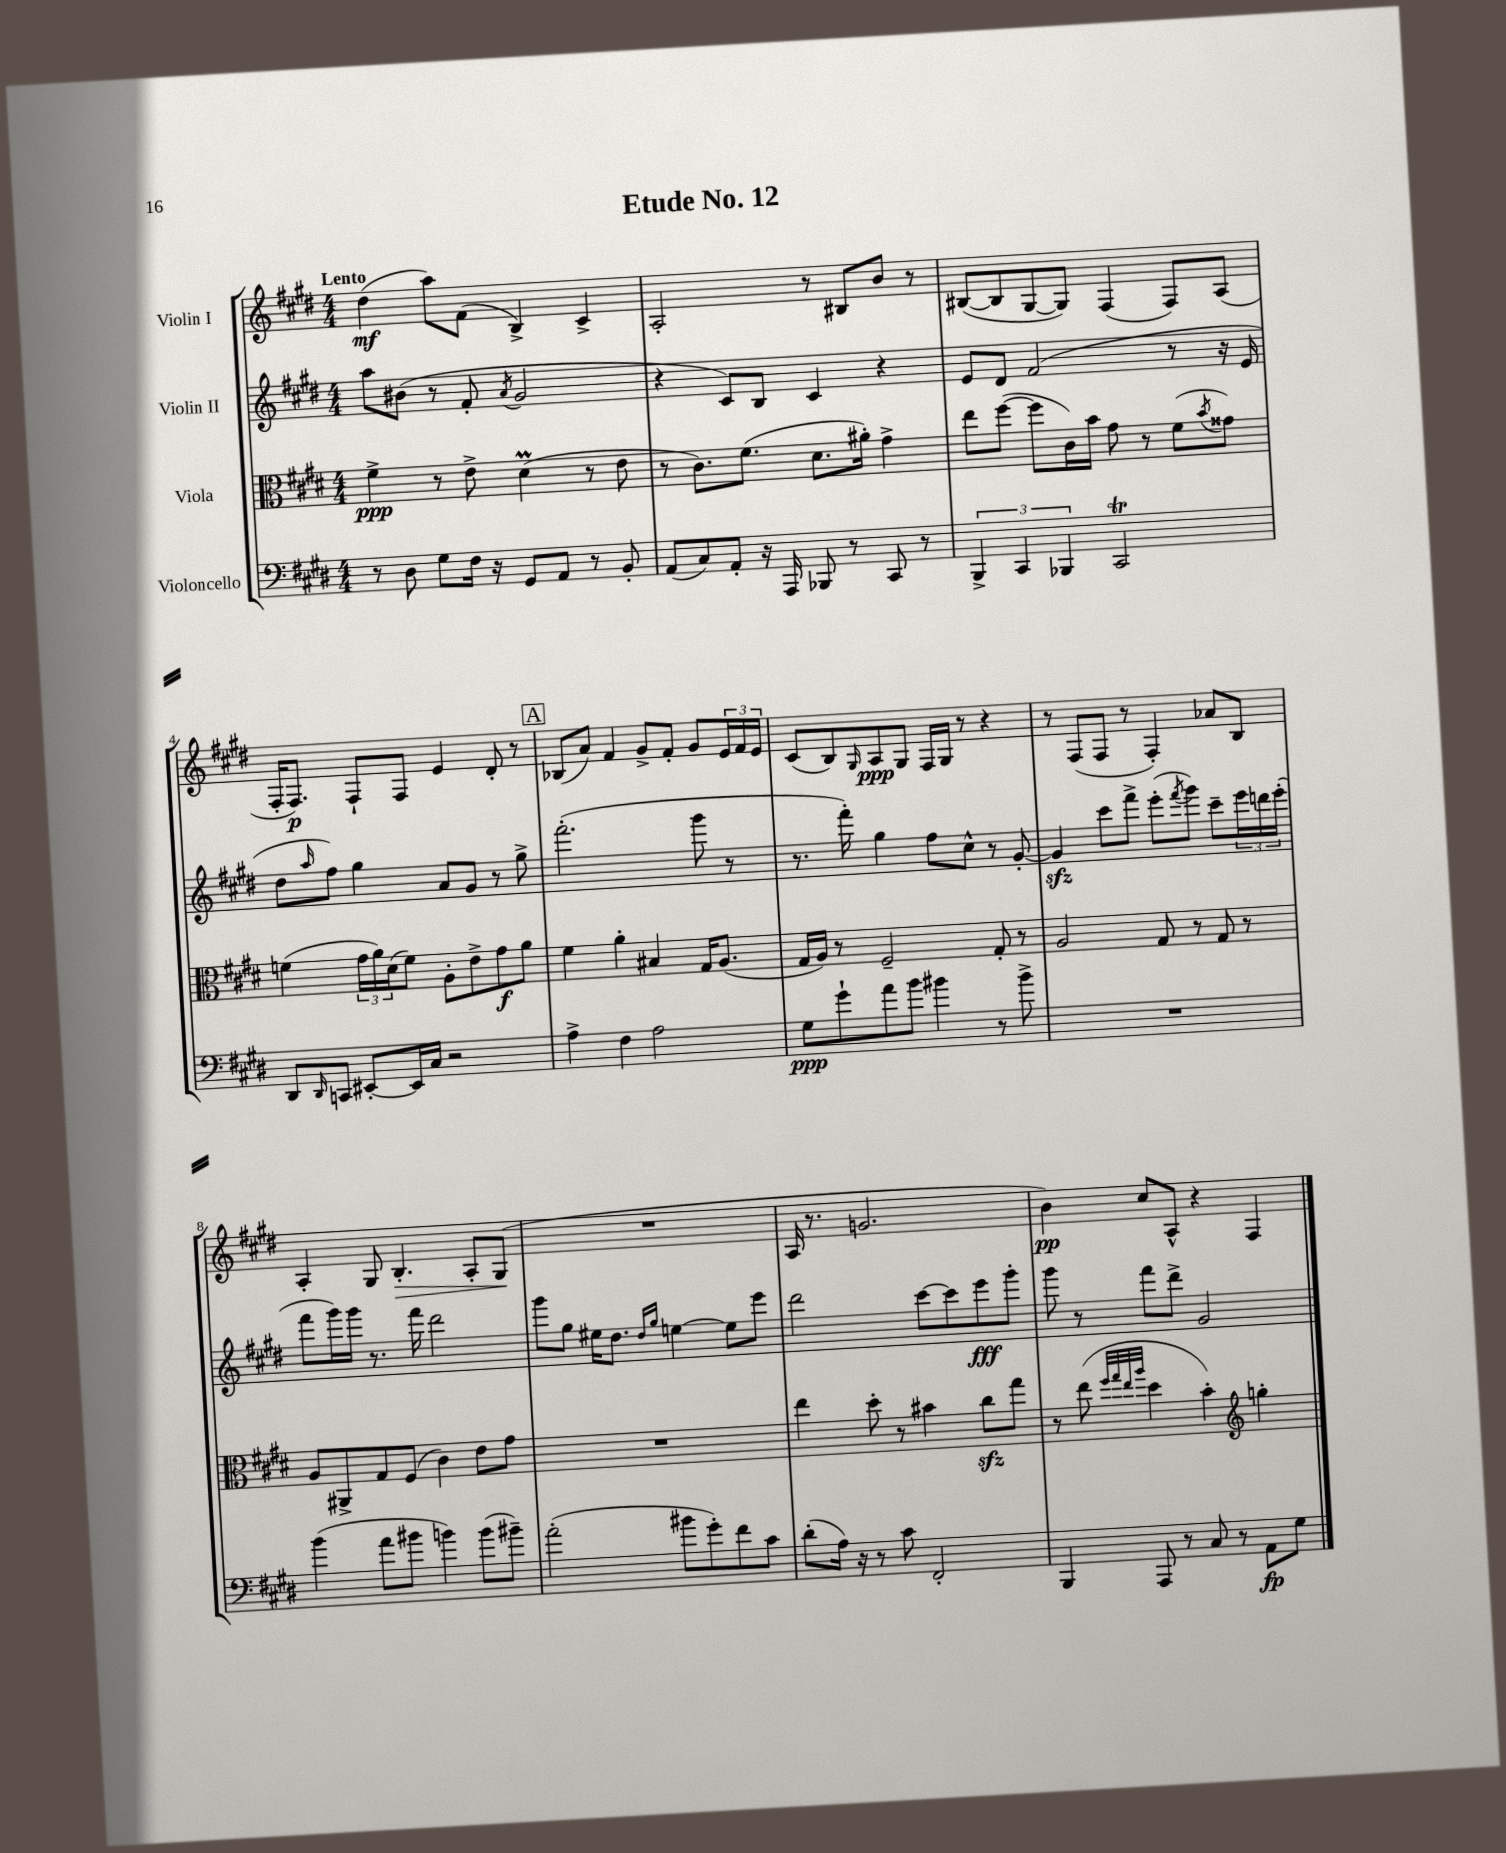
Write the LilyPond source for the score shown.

\header { title = "Etude No. 12" }
<<
\new StaffGroup <<
\new Staff = "s0" \with { instrumentName = "Violin I" } {
    \clef treble \key e \major \numericTimeSignature \time 4/4 \tempo "Lento"
    dis''4\mf( a''8) fis'8( b4->) cis'4-> |
    a2-. r8 bis8 b'8 r8 |
    bis8~( bis8 gis8~ gis8) fis4( fis8) a8( |
    fis16-. fis8.\p) fis8-! fis8 e'4 dis'8-. r8 |
    \mark \markup { \box "A" } bes8( a'8) fis'4 gis'8-> fis'8-. gis'8 \tuplet 3/2 { e'16 fis'16 e'16 } |
    cis'8( b8) \grace { gis16 } a8\ppp gis8 fis16 gis16 r8 r4 |
    r8 fis8( fis8 r8 fis4-.) aes'8 b8 |
    a4-. gis8 b4.-.\> a8-. gis8\!( |
    R1 |
    a16 r8. g'2. |
    b'4\pp) cis''8 a8-^ r4 fis4 \bar "|." |
}
\new Staff = "s1" \with { instrumentName = "Violin II" } {
    \clef treble \key e \major \numericTimeSignature \time 4/4
    a''8 bis'8( r8 fis'8-. \acciaccatura { a'8 } gis'2 |
    r4 cis'8) b8 cis'4 r4 |
    e'8 dis'8 fis'2( r8 r16 e'16 |
    dis''8 \grace { a''16 } fis''8) gis''4 a'8 gis'8 r8 gis''8-> |
    \mark \markup { \box "A" } fis'''2.-.( gis'''8 r8 |
    r8. fis'''16-.) gis''4 fis''8 cis''8-^ r8 gis'8~-. |
    gis'4\sfz cis'''8 fis'''8-> e'''8-.( \acciaccatura { fis'''8 } gis'''8) cis'''8-- \tuplet 3/2 { e'''16 d'''16 e'''16-.( } |
    fis'''8 gis'''16) gis'''16 r8. fis'''16 dis'''2 |
    gis'''8 gis''8 eis''16 dis''8. \grace { dis''16 gis''16 } e''4~ e''8 e'''8 |
    dis'''2 cis'''8~ cis'''8 e'''8\fff gis'''8-. |
    gis'''8 r8 fis'''8 dis'''8-> gis'2 \bar "|." |
}
\new Staff = "s2" \with { instrumentName = "Viola" } {
    \clef alto \key e \major \numericTimeSignature \time 4/4
    fis'4->\ppp r8 e'8-> dis'4\prall( r8 e'8 |
    r8 cis'8.) fis'8.( dis'8. ais'16-.) gis'4-> |
    e''8 fis''8~( fis''8 cis'16) b'16 gis'8 r8 fis'8( \acciaccatura { b'8 } gisis'8) |
    f'4( \tuplet 3/2 { gis'16 a'16) dis'16( } f'8) a8-. e'8-> gis'8\f a'8 |
    \mark \markup { \box "A" } fis'4 a'4-. bis4 gis16 a8.( |
    gis16 a16) r8 fis2-- gis8-. r8 |
    a2 gis8 r8 gis8 r8 |
    a8 ais,8-> gis8 fis8( cis'4) e'8 gis'8 |
    R1 |
    e''4 dis''8-. r8 bis'4 cis''8\sfz gis''8 |
    r8 e''8( \grace { fis''32 gis''32 e''32 a''32 } dis''4 b'4-.) \clef treble g''4-. \bar "|." |
}
\new Staff = "s3" \with { instrumentName = "Violoncello" } {
    \clef bass \key e \major \numericTimeSignature \time 4/4
    r8 dis8 gis8 fis16 r16 gis,8 a,8 r8 b,8-. |
    a,8( cis8) a,8-. r16 a,,16 bes,,8 r8 cis,8 r8 |
    \tuplet 3/2 { b,,4-> cis,4 bes,,4 } cis,2\trill |
    dis,8 \grace { dis,16 } c,8 eis,8~-. eis,16 cis16 r2 |
    \mark \markup { \box "A" } a4-> fis4 a2 |
    gis8\ppp gis'8-! a'8 b'8 bis'4 r8 bis'8-> |
    R1 |
    b'4( a'8 bis'8 b'4) b'8( bis'8--) |
    a'2-.( bis'8 gis'8-.) fis'8 cis'8 |
    dis'8-.( a16) r16 r8 cis'8 fis,2-. |
    b,,4 a,,8 r8 cis8 r8 a,8\fp gis8 \bar "|." |
}
>>
>>
